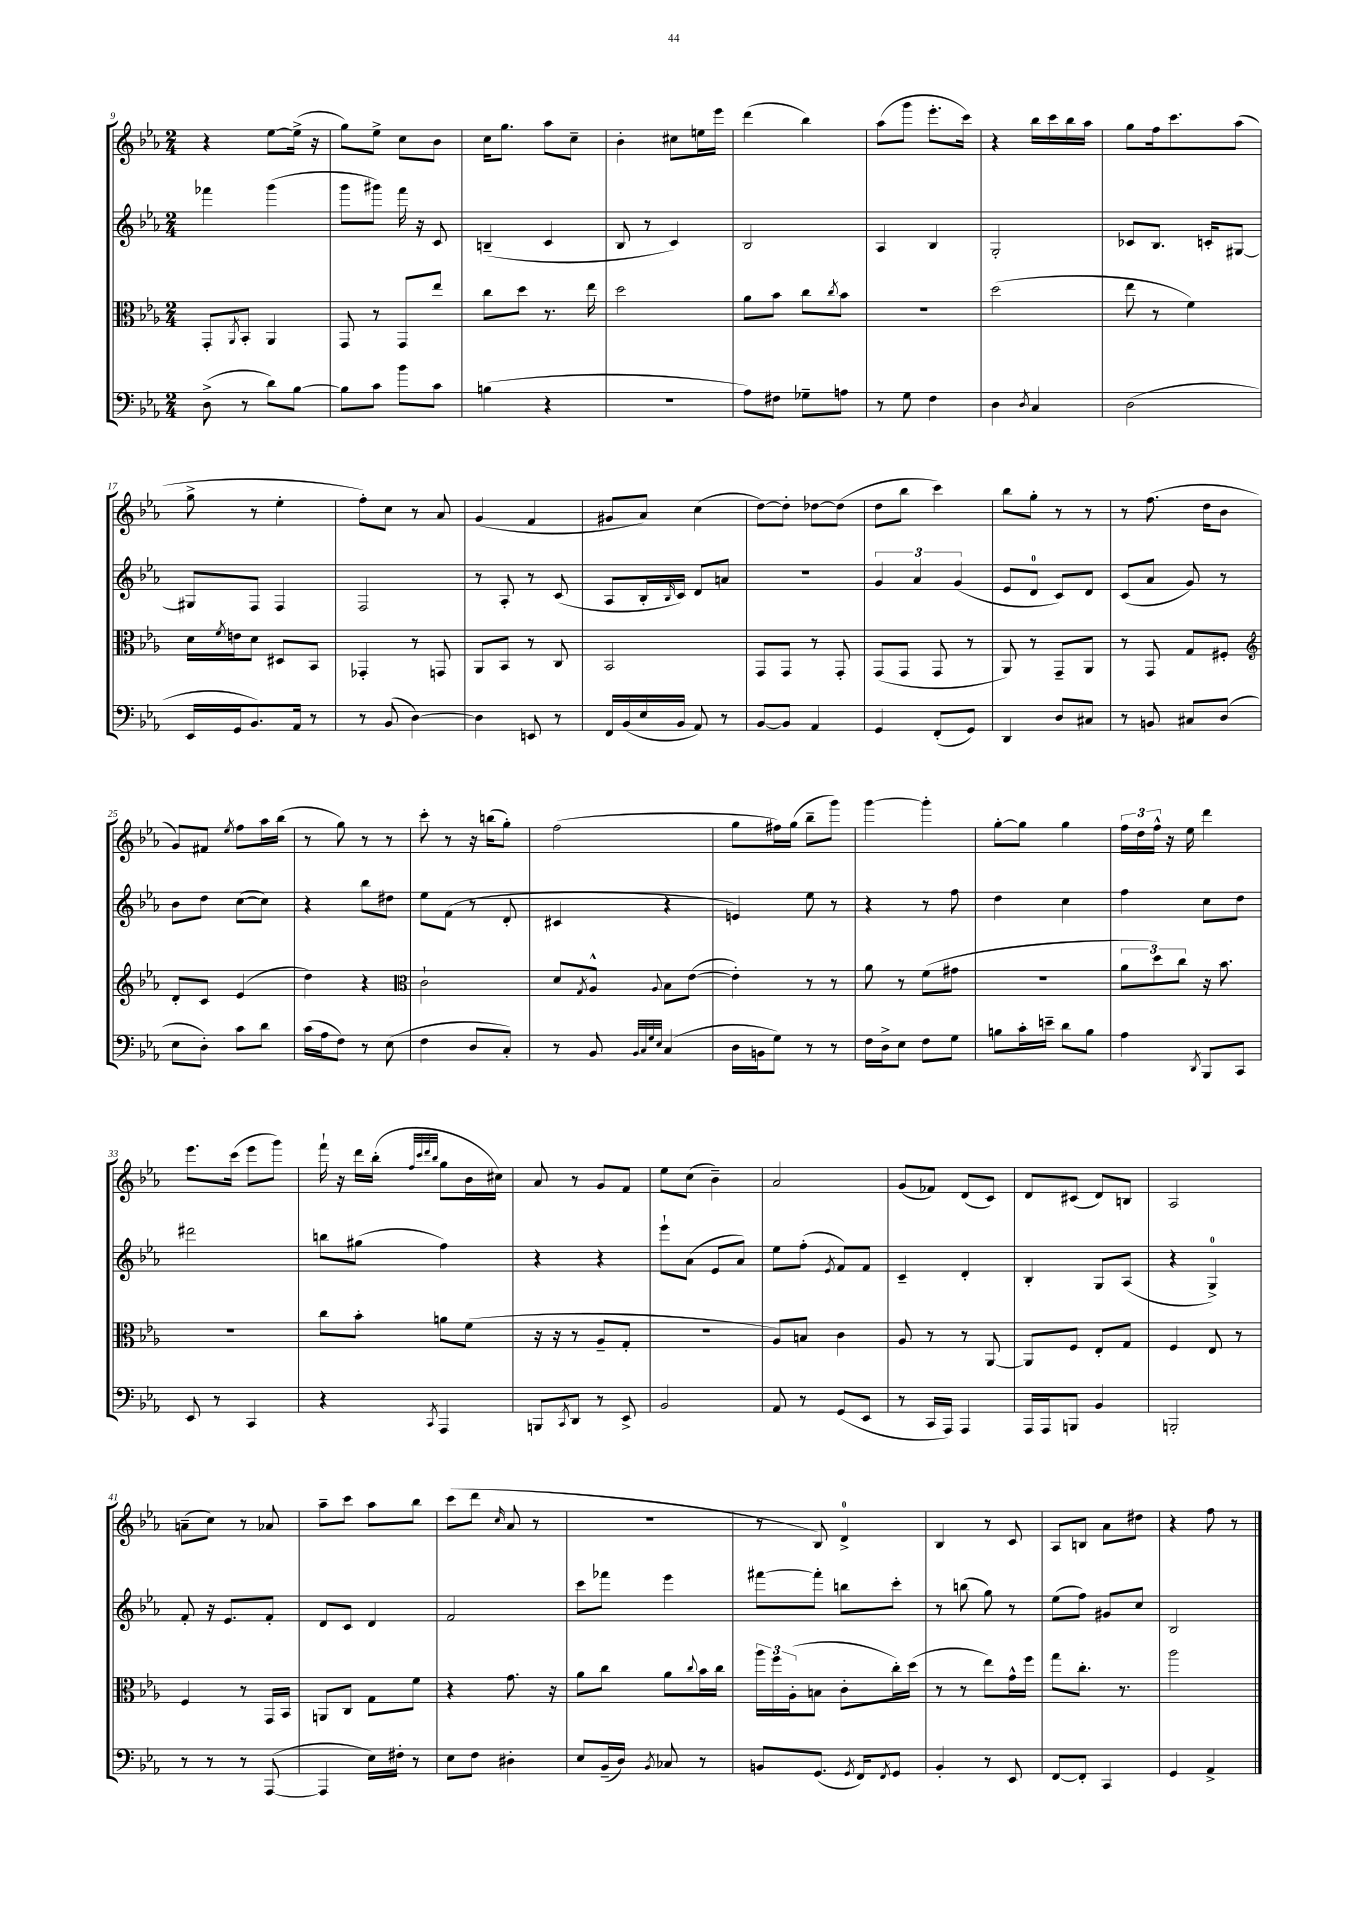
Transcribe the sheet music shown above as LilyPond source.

<<
\new StaffGroup <<
\new Staff = "s0" {
    \clef treble \key ees \major \numericTimeSignature \time 2/4
    r4 ees''8~ ees''16->( r16 |
    g''8) ees''8-> c''8 bes'8 |
    c''16 g''8. aes''8 c''8-- |
    bes'4-. cis''8 e''16 ees'''16 |
    d'''4( bes''4) |
    aes''8( g'''8 ees'''8.-. c'''16) |
    r4 bes''16 c'''16 bes''16 aes''16 |
    g''8 f''16 c'''8. aes''8( |
    g''8-> r8 ees''4-. |
    f''8-.) c''8 r8 aes'8 |
    g'4( f'4 |
    gis'8 aes'8) c''4( |
    d''8~) d''8-. des''8~ des''8( |
    d''8 bes''8 c'''4) |
    bes''8 g''8-. r8 r8 |
    r8 f''8.( d''16 bes'8 |
    g'8) fis'8 \acciaccatura { ees''8 } f''8 aes''16 bes''16( |
    r8 g''8) r8 r8 |
    c'''8-. r8 r16 b''16( g''8-.) |
    f''2( |
    g''8 fis''16) g''16( bes''8-- g'''8) |
    g'''4~ g'''4-. |
    g''8~-. g''8 g''4 |
    \tuplet 3/2 { f''16 d''16 f''16-^ } r16 ees''16 d'''4 |
    ees'''8. c'''16( ees'''8 g'''8) |
    f'''16-! r16 d'''16 bes''16-.( \grace { f''32 c'''32 d'''32 bes''32 } g''8 bes'16 cis''16) |
    aes'8 r8 g'8 f'8 |
    ees''8 c''8( bes'4--) |
    aes'2 |
    g'8( fes'8) d'8( c'8) |
    d'8 cis'8( d'8) b8 |
    aes2 |
    a'8--( c''8) r8 aes'8 |
    aes''8-- c'''8 aes''8 bes''8 |
    c'''8( d'''8 \grace { c''16 } aes'8 r8 |
    r2 |
    r8 bes8) d'4-0-> |
    bes4 r8 c'8 |
    aes8 b8 aes'8 dis''8 |
    r4 f''8 r8 \bar "|." |
}
\new Staff = "s1" {
    \clef treble \key ees \major \numericTimeSignature \time 2/4
    fes'''4 g'''4( |
    g'''8 gis'''8) f'''16 r16 c'8 |
    b4--( c'4 |
    bes8 r8 c'4) |
    bes2 |
    aes4 bes4 |
    g2-. |
    ces'8 bes8. c'16-. gis8~ |
    gis8 f8 f4 |
    f2 |
    r8 aes8-. r8 c'8( |
    aes8 bes16-. \grace { bes16 } c'16) d'8 a'8 |
    r2 |
    \tuplet 3/2 { g'4 aes'4 g'4( } |
    ees'8 d'8-0 c'8) d'8 |
    c'8( aes'8 g'8) r8 |
    bes'8 d''8 c''8~( c''8) |
    r4 bes''8 dis''8 |
    ees''8 f'8( r8 d'8-. |
    cis'4 r4 |
    e'4) ees''8 r8 |
    r4 r8 f''8 |
    d''4 c''4 |
    f''4 c''8 d''8 |
    dis'''2 |
    b''8 gis''8( f''4) |
    r4 r4 |
    ees'''8-! aes'8( ees'8 aes'8) |
    ees''8 f''8-.( \acciaccatura { ees'8 } f'8) f'8 |
    c'4-- d'4-. |
    bes4-. g8 aes8( |
    r4 g4-0->) |
    f'8-. r16 ees'8. f'8-. |
    d'8 c'8 d'4 |
    f'2 |
    c'''8 fes'''8 ees'''4 |
    fis'''8~ fis'''8-. b''8 c'''8-. |
    r8 b''8( g''8) r8 |
    ees''8( f''8) gis'8 c''8 |
    bes2 \bar "|." |
}
\new Staff = "s2" {
    \clef alto \key ees \major \numericTimeSignature \time 2/4
    g,8-. \acciaccatura { aes,8 } bes,8-. aes,4 |
    g,8 r8 g,8 ees''8 |
    c''8 d''8 r8. ees''16 |
    d''2 |
    aes'8 bes'8 c''8 \acciaccatura { c''8 } bes'8 |
    R2 |
    d''2( |
    ees''8 r8 f'4) |
    d'16 \acciaccatura { f'8 } e'16 d'8 dis8 bes,8 |
    ges,4-. r8 g,8 |
    aes,8 bes,8 r8 c8 |
    bes,2 |
    g,8 g,8 r8 g,8-. |
    g,8( g,8 g,8 r8 |
    aes,8) r8 g,8-- aes,8 |
    r8 g,8 g8 fis8-. |
    \clef treble d'8-. c'8 ees'4( |
    d''4) r4 |
    \clef alto c'2-! |
    d'8 \acciaccatura { g8 } aes8-^ \appoggiatura { aes8 } bes8 ees'8~( |
    ees'4-.) r8 r8 |
    aes'8 r8 f'8( gis'8 |
    R2 |
    \tuplet 3/2 { aes'8 d''8) c''8 } r16 bes'8. |
    R2 |
    c''8 bes'8-. a'8 f'8( |
    r16 r16 r8 aes8-- g8-. |
    r2 |
    aes8) b8 c'4 |
    aes8 r8 r8 aes,8~ |
    aes,8 f8 ees8-. g8 |
    f4 ees8 r8 |
    f4 r8 g,16 bes,16 |
    a,8 c8 g8 f'8 |
    r4 g'8. r16 |
    aes'8 c''8 aes'8 \appoggiatura { c''8 } bes'16 c''16 |
    \tuplet 3/2 { aes''16 f''16 aes16-.( } b8 c'8-. c''16-.) d''16( |
    r8 r8 ees''8) g'16-^ f''16 |
    g''8 c''8.-. r8. |
    aes''2 \bar "|." |
}
\new Staff = "s3" {
    \clef bass \key ees \major \numericTimeSignature \time 2/4
    d8->( r8 d'8) bes8~ |
    bes8 c'8 bes'8 c'8 |
    b4( r4 |
    r2 |
    aes8) fis8 ges8-- a8 |
    r8 g8 f4 |
    d4 \acciaccatura { d8 } c4 |
    d2( |
    ees,16 g,16 bes,8.) aes,16 r8 |
    r8 bes,8( d4~) |
    d4 e,8 r8 |
    f,16 bes,16( ees16 bes,16 aes,8) r8 |
    bes,8~ bes,8 aes,4 |
    g,4 f,8-.( g,8) |
    d,4 d8 cis8 |
    r8 b,8 cis8 d8( |
    ees8 d8-.) c'8 d'8 |
    c'16( aes16 f8) r8 ees8( |
    f4 d8 c8-.) |
    r8 bes,8 \grace { bes,32 c32 g32 ees32 } c4( |
    d16 b,16 g8) r8 r8 |
    f16 d16-> ees8 f8 g8 |
    b8 c'16-. e'16-- d'8 b8 |
    aes4 \acciaccatura { d,8 } bes,,8 c,8 |
    ees,8 r8 c,4 |
    r4 \acciaccatura { c,8 } aes,,4 |
    b,,8 \acciaccatura { c,8 } d,8 r8 ees,8-> |
    bes,2 |
    aes,8 r8 g,8( ees,8 |
    r8 c,16 aes,,16) aes,,4 |
    aes,,16 aes,,16 b,,8 bes,4 |
    b,,2-. |
    r8 r8 r8 aes,,8~( |
    aes,,4 ees16) fis16-. r8 |
    ees8 f8 dis4-. |
    ees8 bes,16--( d16) \acciaccatura { bes,8 } ces8 r8 |
    b,8 g,8.( \acciaccatura { g,8 } f,16) \acciaccatura { f,8 } g,8 |
    bes,4-. r8 ees,8 |
    f,8~ f,8-. c,4 |
    g,4 aes,4-> \bar "|." |
}
>>
>>
\layout { \context { \Score currentBarNumber = #9 } }
